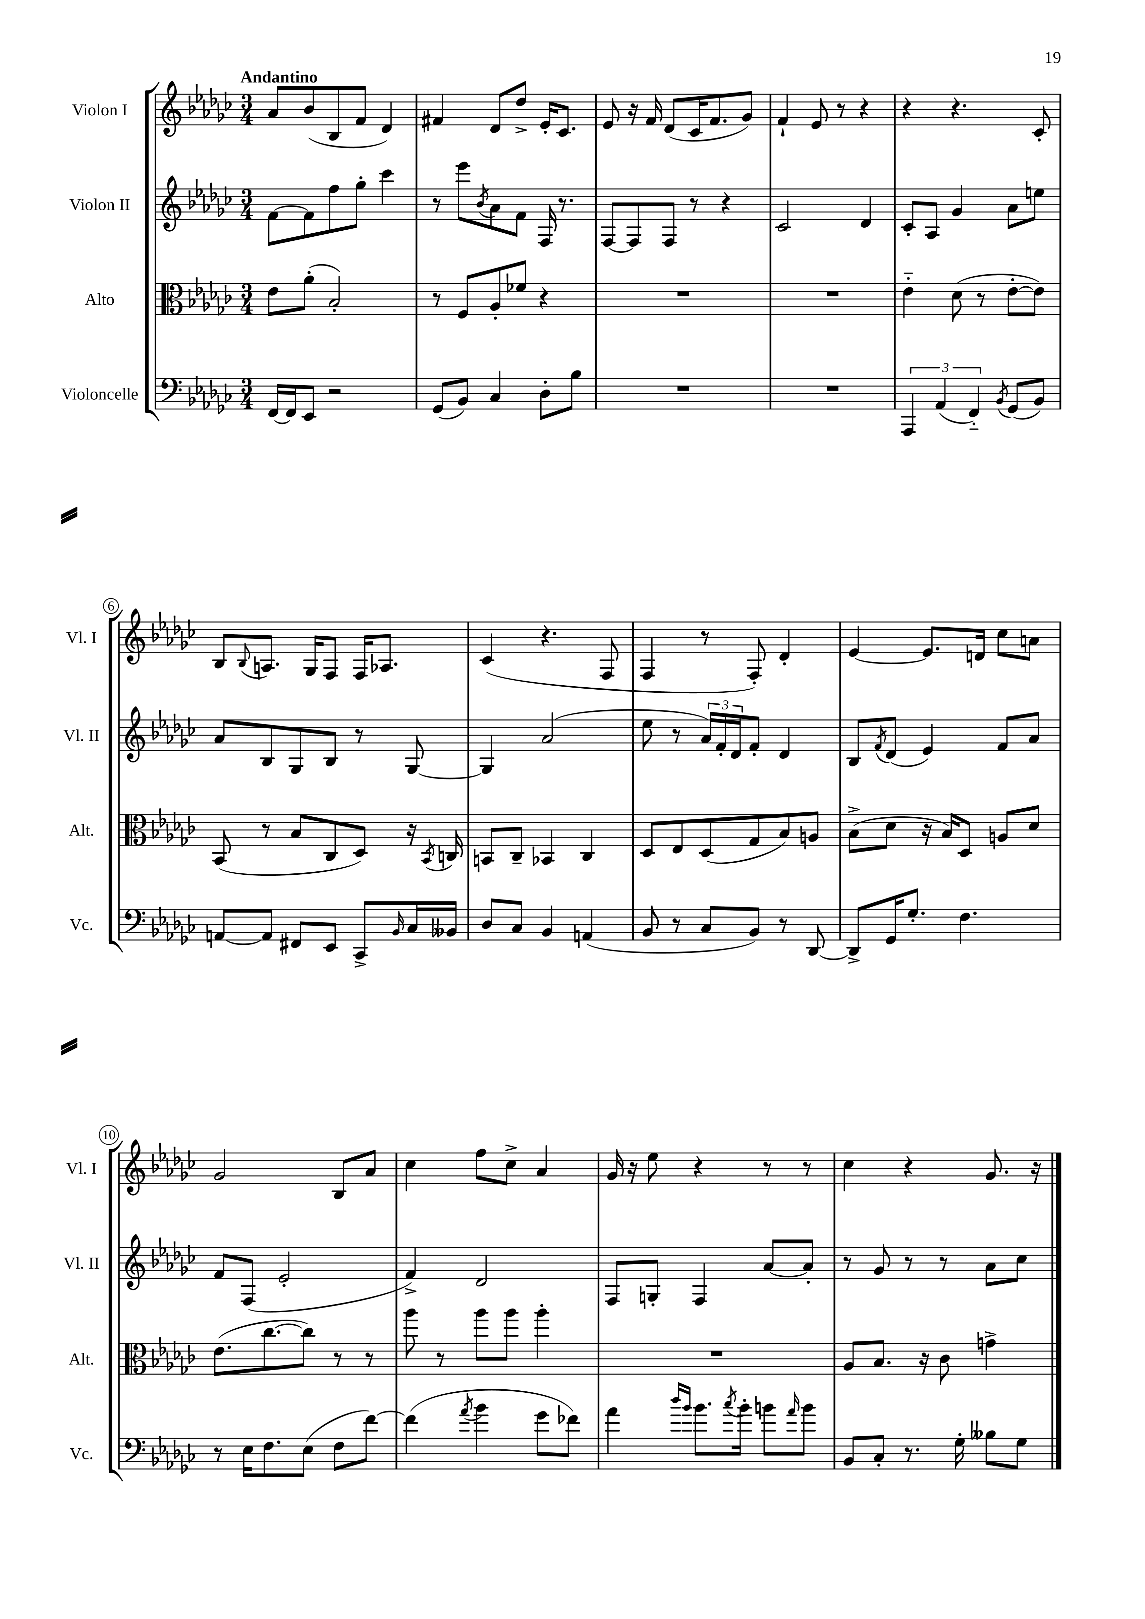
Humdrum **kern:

**kern	**kern	**kern	**kern
*staff4	*staff3	*staff2	*staff1
*clefF4	*clefC3	*clefG2	*clefG2
*k[b-e-a-d-g-c-]	*k[b-e-a-d-g-c-]	*k[b-e-a-d-g-c-]	*k[b-e-a-d-g-c-]
*M3/4	*M3/4	*M3/4	*M3/4
[16FF	8e-	[8f	8a-
16FF]	.	.	.
8EE-	(8a-'	8f]	(8b-
2r	2B-')	8ff	8B-
.	.	8gg-'	8f
.	.	4ccc-	4d-)
=	=	=	=
(8GG-	8r	8r	4f#
8BB-)	8F	8eee-	.
.	.	8qb-	.
4C-	8A-'	8a-	8d-
.	8f-	8f	8dd-^
8D-'	4r	16F	16e-'
.	.	8.r	8.c-
8B-	.	.	.
=	=	=	=
2.r	2.r	[8F	8e-
.	.	8F]	16r
.	.	.	16f
.	.	8F	(8d-
.	.	8r	16c-
.	.	.	8.f
.	.	4r	.
.	.	.	8g-)
=	=	=	=
2.r	2.r	2c-	4f`
.	.	.	8e-
.	.	.	8r
.	.	4d-	4r
=	=	=	=
6AAA-	4e-'~	8c-'	4r
.	.	8A-	.
(6AA-	.	.	.
.	(8d-	4g-	4.r
6FF'~)	.	.	.
.	8r	.	.
8qBB-	.	.	.
(8GG-	[8e-'	8a-	.
8BB-)	8e-])	8ee	8c-'
=	=	=	=
[8AA	(8BB-	8a-	8B-
.	.	.	8qqB-
8AA]	8r	8B-	8.A
8FF#	8B-	8G-	.
.	.	.	16G-
8EE-	8C-	8B-	8F
8CC-^	8D-)	8r	16F
.	.	.	8.A-
16qqBB-	.	.	.
16C-	16r	[8G-	.
.	8qBB-	.	.
16BB--	16C	.	.
=	=	=	=
8D-	8BB	4G-]	(4c-
8C-	8C-~	.	.
4BB-	4BB-	(2a-	4.r
(4AA	4C-	.	.
.	.	.	8F
=	=	=	=
8BB-	8D-	8ee-	4F
8r	8E-	8r	.
8C-	(8D-	24a-)	8r
.	.	24f'	.
.	.	24d-	.
8BB-)	8G-	8f'	8F')
8r	8B-)	4d-	4d-'
[8DD-	8A	.	.
=	=	=	=
8DD-^]	(8B-^	8B-	[4e-
.	.	8qf	.
16GG-	8d-	(8d-	.
8.G-'	.	.	.
.	16r	4e-)	8.e-]
.	16B-)	.	.
4.F	8D-	.	.
.	.	.	16d
.	8A	8f	8cc-
.	8d-	8a-	8a
=	=	=	=
8r	(8.e-	8f	2g-
16E-	.	(8F	.
8.F	[8.cc-	.	.
.	.	2e-'	.
(8E-	8cc-])	.	.
8F	8r	.	8B-
[8f)	8r	.	8a-
=	=	=	=
(4f]	8aa-	4f^)	4cc-
.	8r	.	.
8qa-	.	.	.
4b-	8aa-	2d-	8ff
.	8aa-	.	8cc-^
8g-	4aa-'	.	4a-
8f-)	.	.	.
=	=	=	=
4a-	2.r	8F	16g-
.	.	.	16r
.	.	8G'	8ee-
16qqdd-	.	.	.
16qqb-	.	.	.
8.b-	.	4F	4r
8qcc-	.	.	.
16b-'	.	.	.
8b	.	[8a-	8r
16qqa-	.	.	.
8b	.	8a-']	8r
=	=	=	=
8BB-	8A-	8r	4cc-
8C-'	8.B-	8g-	.
8.r	.	8r	4r
.	16r	.	.
.	8c-	8r	.
16G-'	.	.	.
8B--	4g^	8a-	8.g-
8G-	.	8cc-	.
.	.	.	16r
==	==	==	==
*-	*-	*-	*-
